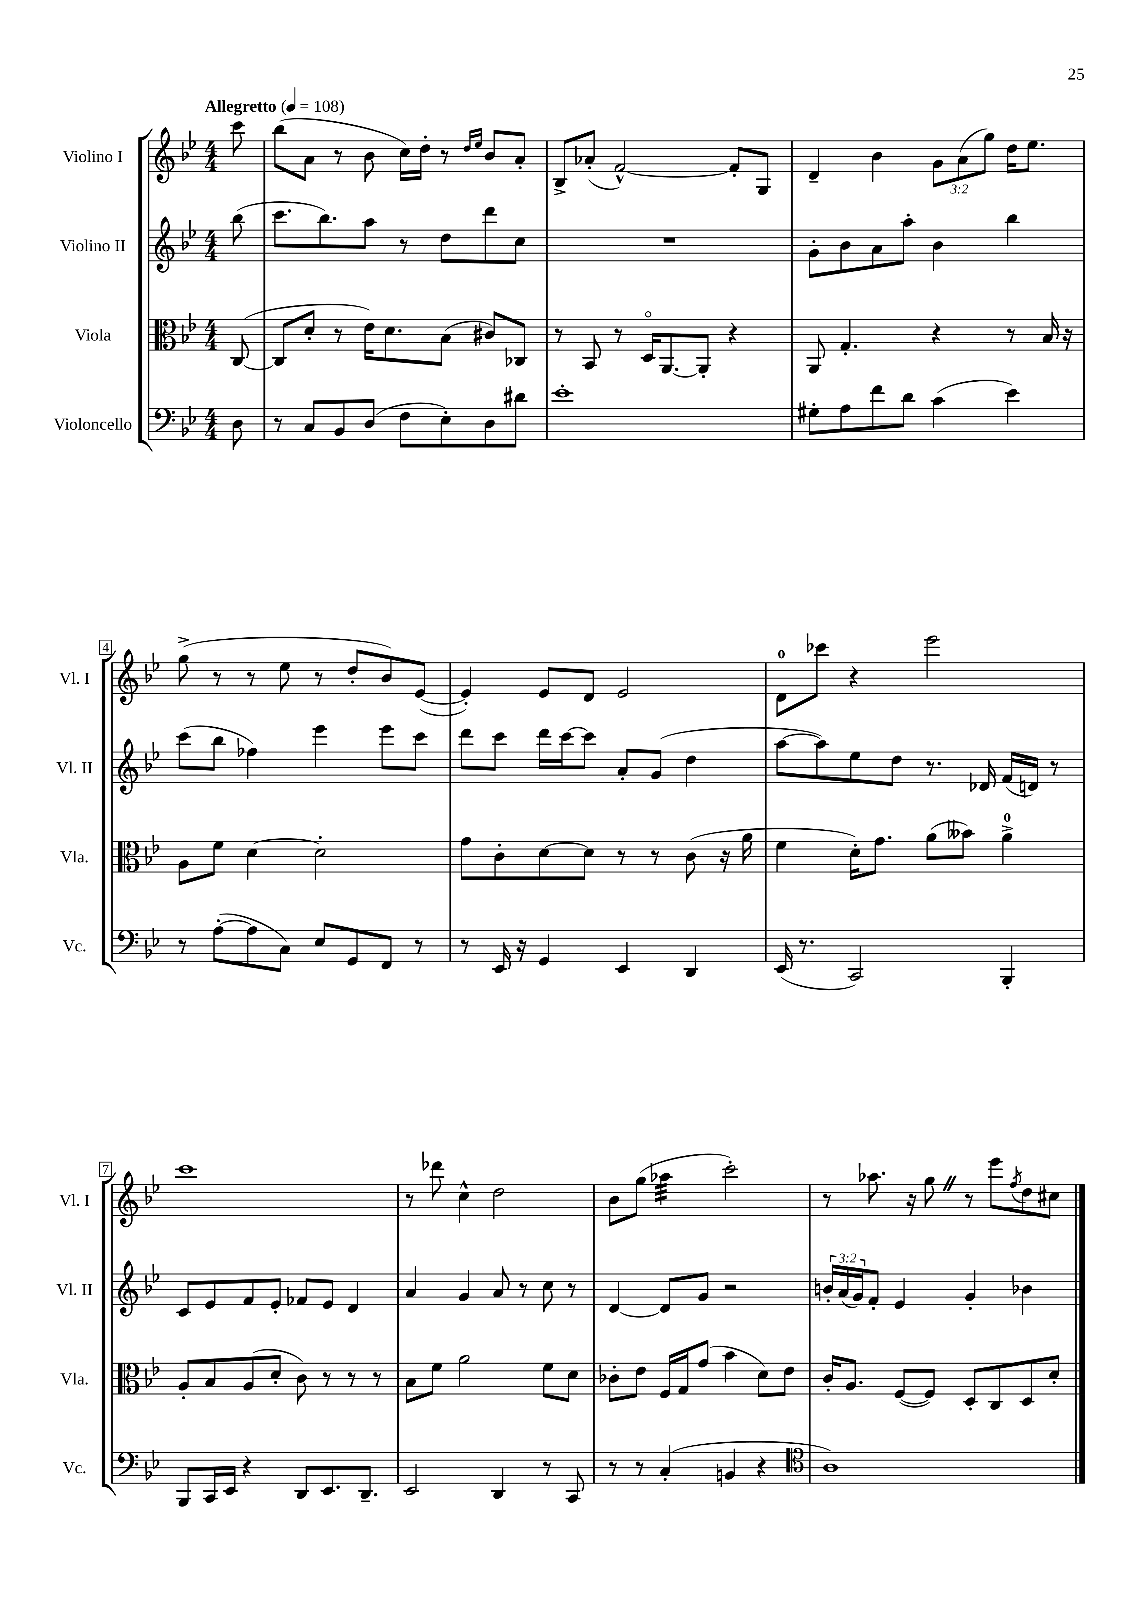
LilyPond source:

<<
\new StaffGroup <<
\new Staff = "s0" \with { instrumentName = "Violino I" shortInstrumentName = "Vl. I" } {
    \clef treble \key bes \major \numericTimeSignature \time 4/4 \override Staff.TupletNumber.text = #tuplet-number::calc-fraction-text \partial 8 \tempo "Allegretto" 4 = 108
    c'''8 |
    bes''8( a'8 r8 bes'8 c''16) d''16-. r8 \grace { d''16 ees''16 } bes'8 a'8-. |
    bes8-> aes'8-.( f'2~-^) f'8-. g8 |
    d'4-- bes'4 \tuplet 3/2 { g'8 a'8( g''8) } d''16 ees''8. |
    g''8->( r8 r8 ees''8 r8 d''8-. bes'8) ees'8~( |
    ees'4-.) ees'8 d'8 ees'2 |
    d'8-0 ces'''8 r4 ees'''2 |
    c'''1 |
    r8 des'''8 c''4-^ d''2 |
    bes'8 g''8( aes''4:32 c'''2-.) |
    r8 aes''8. r16 g''8 \once \override BreathingSign.text = \markup { \musicglyph "scripts.caesura.straight" } \breathe r8 ees'''8 \acciaccatura { f''8 } d''8 cis''8 \bar "|." |
}
\new Staff = "s1" \with { instrumentName = "Violino II" shortInstrumentName = "Vl. II" } {
    \clef treble \key bes \major \numericTimeSignature \time 4/4 \override Staff.TupletNumber.text = #tuplet-number::calc-fraction-text \partial 8
    bes''8( |
    c'''8. bes''8.) a''8 r8 d''8 d'''8 c''8 |
    R1 |
    g'8-. bes'8 a'8 a''8-. bes'4 bes''4 |
    c'''8( bes''8 fes''4) ees'''4 ees'''8 c'''8 |
    d'''8 c'''8 d'''16 c'''16~ c'''8 a'8-. g'8( d''4 |
    a''8~ a''8) ees''8 d''8 r8. des'16 f'16( d'16) r8 |
    c'8 ees'8 f'8 ees'8-. fes'8 ees'8 d'4 |
    a'4 g'4 a'8 r8 c''8 r8 |
    d'4~ d'8 g'8 r2 |
    \tuplet 3/2 { b'16-. a'16( g'16) } f'8-. ees'4 g'4-. bes'4 \bar "|." |
}
\new Staff = "s2" \with { instrumentName = "Viola" shortInstrumentName = "Vla." } {
    \clef alto \key bes \major \numericTimeSignature \time 4/4 \partial 8
    c8~( |
    c8 d'8-. r8 ees'16) d'8. bes8( cis'8) ces8 |
    r8 bes,8 r8 d16\flageolet a,8.~ a,8-. r4 |
    a,8 g4.-. r4 r8 bes16 r16 |
    a8 f'8 d'4~ d'2-. |
    g'8 c'8-. d'8~ d'8 r8 r8 c'8( r16 a'16 |
    f'4 d'16-.) g'8. a'8( beses'8) a'4-0-> |
    a8-. bes8 a8( d'8-. c'8) r8 r8 r8 |
    bes8 f'8 a'2 f'8 d'8 |
    ces'8-. ees'8 f16 g16 g'8( bes'4 d'8) ees'8 |
    c'16-. a8. f8~( f8) d8-. c8 d8 d'8-. \bar "|." |
}
\new Staff = "s3" \with { instrumentName = "Violoncello" shortInstrumentName = "Vc." } {
    \clef bass \key bes \major \numericTimeSignature \time 4/4 \partial 8
    d8 |
    r8 c8 bes,8 d8( f8 ees8-.) d8 dis'8 |
    ees'1-. |
    gis8-. a8 f'8 d'8 c'4( ees'4) |
    r8 a8~-.( a8 c8) ees8 g,8 f,8 r8 |
    r8 ees,16 r16 g,4 ees,4 d,4 |
    ees,16( r8. c,2) bes,,4-. |
    bes,,8 c,16 ees,16 r4 d,8 ees,8. d,8.-- |
    ees,2 d,4 r8 c,8 |
    r8 r8 c4-.( b,4 r4 |
    \clef tenor a1) \bar "|." |
}
>>
>>
\layout { \context { \Score \override BarNumber.stencil = #(make-stencil-boxer 0.1 0.3 ly:text-interface::print) } }
